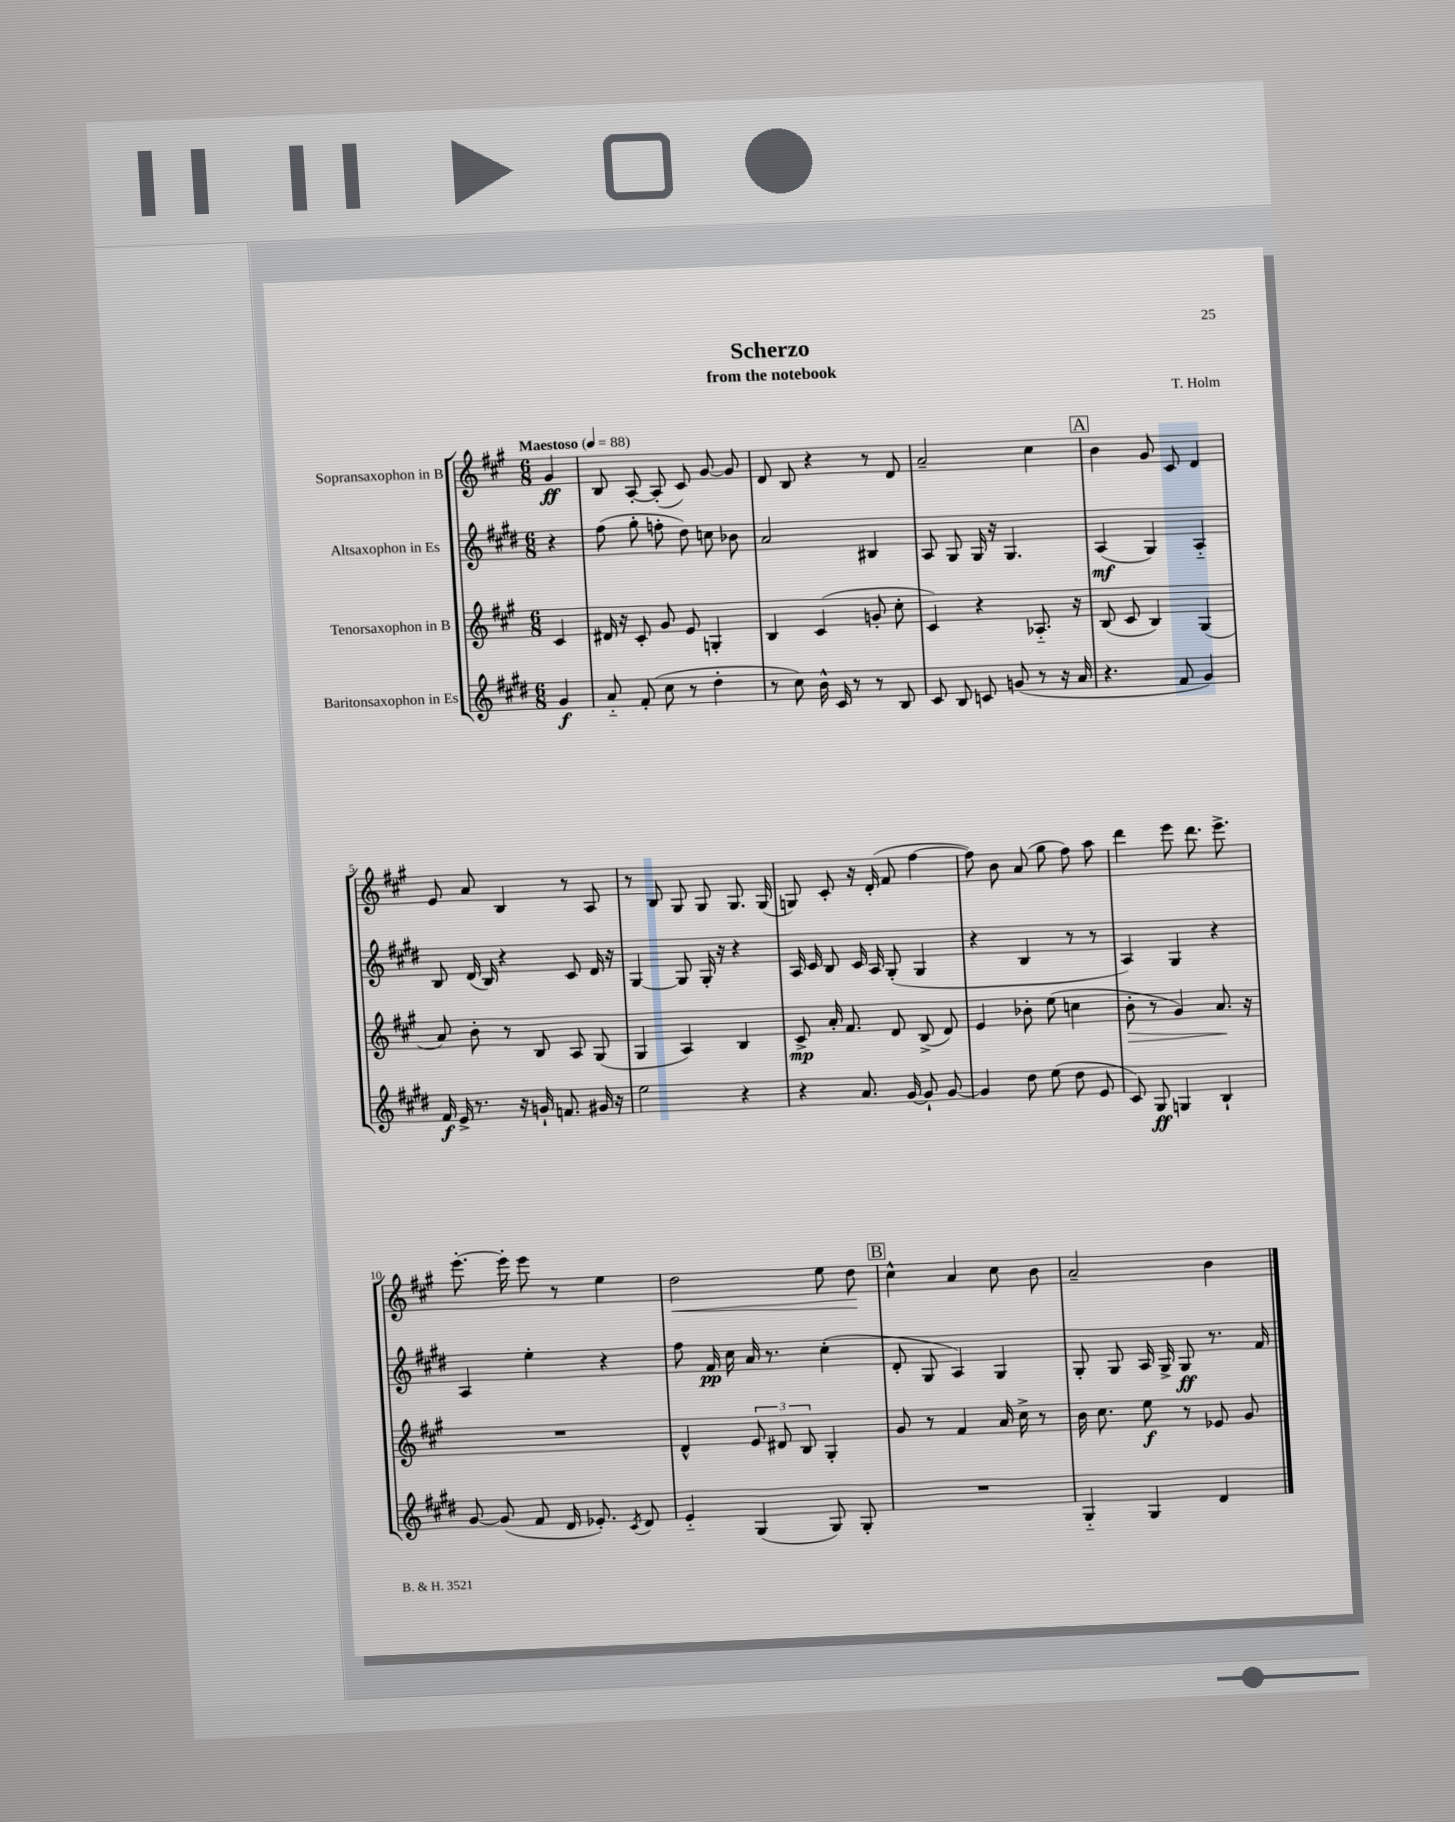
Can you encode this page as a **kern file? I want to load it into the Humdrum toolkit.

**kern	**dynam	**kern	**dynam	**kern	**dynam	**kern	**dynam
*part4	*part4	*part3	*part3	*part2	*part2	*part1	*part1
*staff4	*staff4	*staff3	*staff3	*staff2	*staff2	*staff1	*staff1
*I"Baritonsaxophon in Es	*	*I"Tenorsaxophon in B	*	*I"Altsaxophon in Es	*	*I"Sopransaxophon in B	*
*clefG2	*	*clefG2	*	*clefG2	*	*clefG2	*
*k[f#c#g#d#]	*	*k[f#c#g#]	*	*k[f#c#g#d#]	*	*k[f#c#g#]	*
*M6/8	*	*M6/8	*	*M6/8	*	*M6/8	*
*MM88	*	*MM88	*	*MM88	*	*MM88	*
=	=	=	=	=	=	=	=
!	!	!	!	!	!	!LO:TX:a:B:t=Maestoso	!
4g#/	f	4c#/	.	4r	.	4g#/	ff
=1	=1	=1	=1	=1	=1	=1	=1
8a/	.	16d#X/	.	(8ff#\	.	8B/	.
.	.	16r	.	.	.	.	.
(8f#'/	.	8c#'/	.	8gg#'\	.	[8A'/	.
8cc#\	.	8g#/	.	8ffn'\	.	(8A'/]	.
8r	.	8e/	.	8dd#\)	.	8c#/)	.
4dd#'\	.	4Gn'/	.	8ccn\	.	[8g#/	.
.	.	.	.	8b-X\	.	8g#/]	.
=2	=2	=2	=2	=2	=2	=2	=2
8r	.	4B/	.	2a/	.	8d/	.
8cc#\)	.	.	.	.	.	8B/	.
16b^^\	.	(4c#/	.	.	.	4r	.
16c#/	.	.	.	.	.	.	.
8r	.	.	.	.	.	.	.
8r	.	8gn'/	.	4B#X/	.	8r	.
8B/	.	8cc#'\	.	.	.	8d/	.
=3	=3	=3	=3	=3	=3	=3	=3
8c#/	.	4c#/)	.	8A/	.	2a~/	.
8B/	.	.	.	8G#/	.	.	.
8cn/	.	4r	.	16G#/	.	.	.
.	.	.	.	16r	.	.	.
(8gn/	.	.	.	4.G#/	.	.	.
8r	.	8.A-X/	.	.	.	4cc#\	.
16r	.	.	.	.	.	.	.
16a/	.	16r	.	.	.	.	.
!!LO:REH:place=s1:t=A
=4	=4	=4	=4	=4	=4	=4	=4
4.r	.	(8B/	.	(4A/	mf	4b\	.
.	.	8c#/	.	.	.	.	.
.	.	4B/)	.	4G#/)	.	8g#/	.
8f#/	.	.	.	.	.	8c#/	.
4g#/)	.	(4G#/	.	4A/	.	4d/	.
!!LO:LB:g=z
=5	=5	=5	=5	=5	=5	=5	=5
16f#/	f	8a/)	.	8B/	.	8e/	.
16e^/	.	.	.	.	.	.	.
8.r	.	8b'\	.	(16d#/	.	8a/	.
.	.	.	.	16B/)	.	.	.
.	.	8r	.	4r	.	4B/	.
16r	.	.	.	.	.	.	.
16gn`/	.	8B/	.	.	.	.	.
8.fn/	.	.	.	.	.	.	.
.	.	8A/	.	8c#/	.	8r	.
16g#X/	.	(8G#/	.	16d#/	.	8A/	.
16r	.	.	.	16r	.	.	.
=6	=6	=6	=6	=6	=6	=6	=6
2ee\	.	4G#/	.	[4G#/	.	8r	.
.	.	.	.	.	.	8B/	.
.	.	4A/)	.	8G#/]	.	8G#/	.
.	.	.	.	16G#'/	.	8G#/	.
.	.	.	.	16r	.	.	.
4r	.	4B/	.	4r	.	8.G#/	.
.	.	.	.	.	.	(16G#/	.
=7	=7	=7	=7	=7	=7	=7	=7
4r	.	8c#^/	mp	16A/	.	8Gn/)	.
.	.	.	.	16c#/	.	.	.
.	.	16a'/	.	8B/	.	8c#'/	.
.	.	8.f#/	.	.	.	.	.
8.a/	.	.	.	16c#/	.	16r	.
.	.	.	.	16A/	.	(16d'/	.
.	.	8d/	.	(8G#'/	.	8f#/	.
[16g#/	.	.	.	.	.	.	.
8g#`/]	.	(8B^/	.	4G#/	.	[4ff#\	.
[8g#/	.	8d/)	.	.	.	.	.
=8	=8	=8	=8	=8	=8	=8	=8
4g#/]	.	4e/	.	4r	.	8ff#\])	.
.	.	.	.	.	.	8b\	.
8dd#\	.	8b-X'\	.	4B/	.	(8a/	.
(8ee\	.	(8ee\	.	.	.	8gg#\	.
8dd#\	.	4ccn\	.	8r	.	8ff#\)	.
8e/	.	.	.	8r	.	8aa\	.
=9	=9	=9	=9	=9	=9	=9	=9
!	!	!	!LO:HP:b	!	!	!	!
8c#/)	.	8b'\	>	4A/)	.	4ddd\	.
8G#/	ff	8r	.	.	.	.	.
4Gn/	.	4g#/)	.	4G#/	.	8eee\	.
.	.	.	.	.	.	8.ddd\	.
4B`/	.	8.a/	.	4r	.	.	.
.	.	.	.	.	.	8.eee^\	.
.	.	16r	]	.	.	.	.
!!LO:LB:g=z
=10	=10	=10	=10	=10	=10	=10	=10
[8g#/	.	2.r	.	4A/	.	[8.eee'\	.
(8g#/]	.	.	.	.	.	.	.
.	.	.	.	.	.	16eee'\]	.
8f#/	.	.	.	4ee'\	.	8eee\	.
16d#/	.	.	.	.	.	8r	.
8.e-X'/)	.	.	.	.	.	.	.
.	.	.	.	4r	.	4ee\	.
8qc#/	.	.	.	.	.	.	.
8d#/	.	.	.	.	.	.	.
=11	=11	=11	=11	=11	=11	=11	=11
!	!	!	!	!	!	!	!LO:HP:b
4e/	.	4d^^/	.	8ff#\	.	2dd\	<
.	.	.	.	16f#/	pp	.	.
.	.	.	.	16cc#\	.	.	.
(4G#/	.	12e/	.	16a/	.	.	.
.	.	.	.	8.r	.	.	.
.	.	12d#X/	.	.	.	.	.
.	.	12B/	.	.	.	.	.
8G#/)	.	4G#'/	.	(4cc#'\	.	8ee\	.
8G#'/	.	.	.	.	.	8dd\	.
.	.	.	.	.	.	.	[
!!LO:REH:place=s1:t=B
=12	=12	=12	=12	=12	=12	=12	=12
2.r	.	8g#/	.	8d#'/	.	4cc#^^\	.
.	.	8r	.	8G#/	.	.	.
.	.	4f#/	.	4A/)	.	4a/	.
.	.	16a/	.	4G#/	.	8cc#\	.
.	.	16cc#^\	.	.	.	.	.
.	.	8r	.	.	.	8b\	.
=13	=13	=13	=13	=13	=13	=13	=13
4G#/	.	16b\	.	8G#'/	.	2a~/	.
.	.	8.cc#\	.	.	.	.	.
.	.	.	.	8G#/	.	.	.
4G#/	.	8ee\	f	16A/	.	.	.
.	.	.	.	16G#^/	.	.	.
.	.	8r	.	8G#/	ff	.	.
4d#/	.	8e-X/	.	8.r	.	4b\	.
.	.	8g#/	.	.	.	.	.
.	.	.	.	16f#/	.	.	.
==	==	==	==	==	==	==	==
*-	*-	*-	*-	*-	*-	*-	*-
